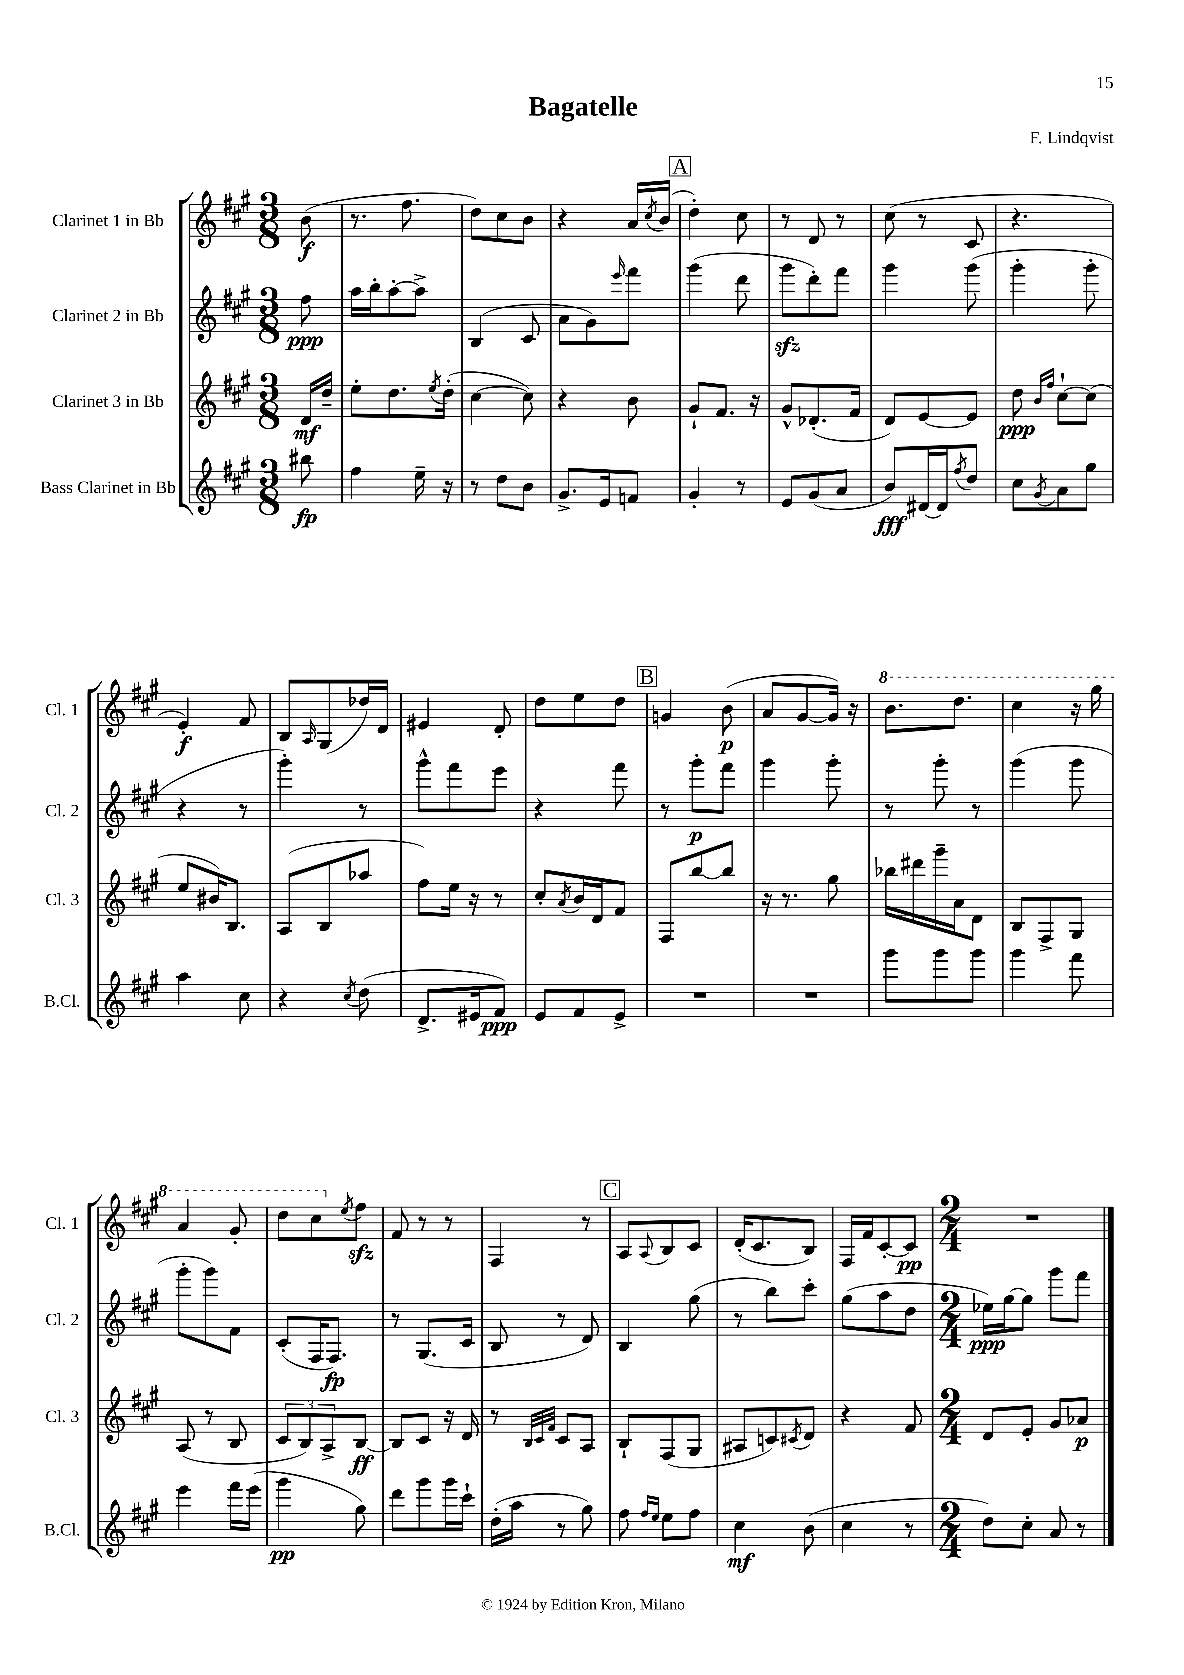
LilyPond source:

\header { title = "Bagatelle" composer = "F. Lindqvist" }
<<
\new StaffGroup <<
\new Staff = "s0" \with { instrumentName = "Clarinet 1 in Bb" shortInstrumentName = "Cl. 1" } {
    \clef treble \key a \major \numericTimeSignature \time 3/8 \partial 8
    b'8\f( |
    r8. fis''8. |
    d''8) cis''8 b'8 |
    r4 a'16 \acciaccatura { cis''8 } b'16( |
    \mark \markup { \box "A" } d''4-.) cis''8 |
    r8 d'8 r8 |
    cis''8( r8 cis'8 |
    r4. |
    e'4-.\f) fis'8 |
    b8 \grace { a16 } gis8( des''16) d'16 |
    eis'4 d'8-. |
    d''8 e''8 d''8 |
    \mark \markup { \box "B" } g'4 b'8\p( |
    a'8 gis'8~ gis'16) r16 |
    \ottava #1 b''8. d'''8. |
    cis'''4 r16 gis'''16 |
    a''4 gis''8-. |
    d'''8 cis'''8 \ottava #0 \acciaccatura { e''8 } fis''8\sfz |
    fis'8 r8 r8 |
    fis4 r8 |
    \mark \markup { \box "C" } a8 \appoggiatura { a8 } b8 cis'8 |
    d'16-.( cis'8. b8) |
    fis16 fis'16 cis'8~-. cis'8\pp |
    \numericTimeSignature \time 2/4 R2 \bar "|." |
}
\new Staff = "s1" \with { instrumentName = "Clarinet 2 in Bb" shortInstrumentName = "Cl. 2" } {
    \clef treble \key a \major \numericTimeSignature \time 3/8 \partial 8
    fis''8\ppp |
    a''16 b''16-. a''8~-. a''8-> |
    b4( cis'8 |
    a'8 gis'8) \grace { e'''16 } fis'''8 |
    \mark \markup { \box "A" } gis'''4( d'''8 |
    gis'''8\sfz d'''8-.) fis'''8 |
    gis'''4 gis'''8( |
    gis'''4-. gis'''8-. |
    r4 r8 |
    gis'''4-.) r8 |
    gis'''8-^ fis'''8 e'''8 |
    r4 fis'''8 |
    \mark \markup { \box "B" } r8 gis'''8-.\p fis'''8 |
    gis'''4 gis'''8-. |
    r8 gis'''8-. r8 |
    gis'''4( gis'''8 |
    gis'''8-. gis'''8) fis'8 |
    cis'8-.( fis16 fis8.\fp) |
    r8 gis8.( cis'16 |
    b8 r8 d'8) |
    \mark \markup { \box "C" } b4 gis''8( |
    r8 b''8) cis'''8-. |
    gis''8( a''8 d''8 |
    \numericTimeSignature \time 2/4 ees''16\ppp) gis''16~ gis''8 gis'''8 fis'''8 \bar "|." |
}
\new Staff = "s2" \with { instrumentName = "Clarinet 3 in Bb" shortInstrumentName = "Cl. 3" } {
    \clef treble \key a \major \numericTimeSignature \time 3/8 \partial 8
    d'16\mf d''16-- |
    e''8-. d''8. \acciaccatura { e''8 } d''16-.( |
    cis''4~ cis''8) |
    r4 b'8 |
    \mark \markup { \box "A" } gis'8-! fis'8. r16 |
    gis'8-^ des'8.-.( fis'16 |
    d'8) e'8~ e'8 |
    d''8\ppp \grace { b'16 fis''16 } cis''8~-! cis''8( |
    e''8 bis'16) b8. |
    a8( b8 aes''8 |
    fis''8) e''16 r16 r8 |
    cis''8-. \acciaccatura { a'8 } b'16 d'16 fis'8 |
    \mark \markup { \box "B" } fis8 b''8~ b''8 |
    r16 r8. gis''8 |
    bes''16 dis'''16 gis'''16-- a'16 d'8 |
    b8 fis8-> gis8 |
    a8( r8 b8 |
    \tuplet 3/2 { cis'8 b8) a8-> } b8~\ff |
    b8 cis'8 r16 d'16 |
    r8 \grace { b32 cis'32 fis'32 } cis'8 a8 |
    \mark \markup { \box "C" } b8-! fis8( gis8 |
    ais8 c'8) \acciaccatura { cis'8 } d'8 |
    r4 fis'8 |
    \numericTimeSignature \time 2/4 d'8 e'8-. gis'8 aes'8\p \bar "|." |
}
\new Staff = "s3" \with { instrumentName = "Bass Clarinet in Bb" shortInstrumentName = "B.Cl." } {
    \clef treble \key a \major \numericTimeSignature \time 3/8 \partial 8
    bis''8\fp |
    fis''4 e''16-- r16 |
    r8 d''8 b'8 |
    gis'8.-> e'16 f'8 |
    \mark \markup { \box "A" } gis'4-. r8 |
    e'8 gis'8( a'8 |
    b'8\fff) dis'16~ dis'16 \acciaccatura { fis''8 } d''8 |
    cis''8 \acciaccatura { gis'8 } a'8 gis''8 |
    a''4 cis''8 |
    r4 \acciaccatura { cis''8 } d''8( |
    d'8.-> eis'16 fis'8\ppp) |
    e'8 fis'8 e'8-> |
    \mark \markup { \box "B" } R4. |
    R4. |
    gis'''8 gis'''8 gis'''8 |
    gis'''4 fis'''8 |
    e'''4 fis'''16 e'''16( |
    gis'''4\pp gis''8) |
    d'''8 gis'''8 gis'''16 cis'''16-! |
    d''16-.( a''16 r8 gis''8) |
    \mark \markup { \box "C" } fis''8 \grace { fis''16 e''16 } e''8 fis''8 |
    cis''4\mf b'8( |
    cis''4 r8 |
    \numericTimeSignature \time 2/4 d''8) cis''8-. a'8 r8 \bar "|." |
}
>>
>>
\layout { \context { \Score \remove "Bar_number_engraver" } }
